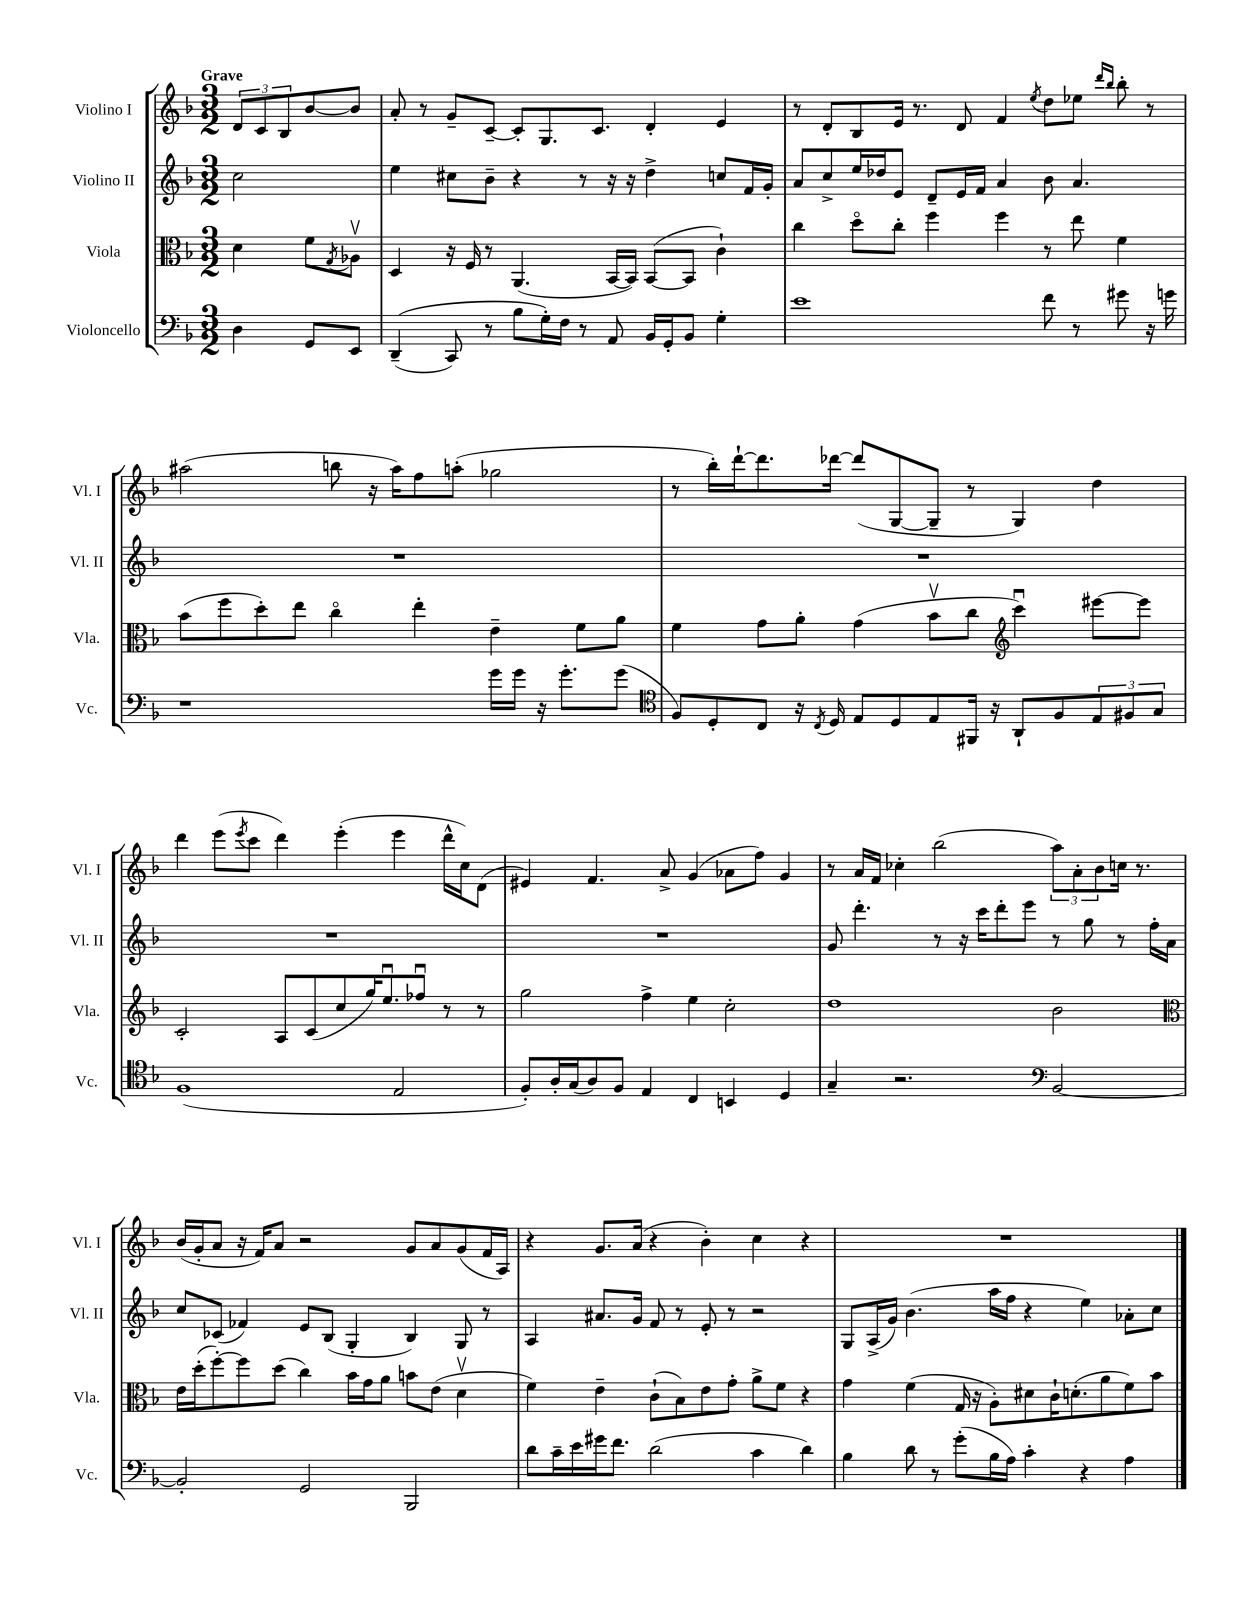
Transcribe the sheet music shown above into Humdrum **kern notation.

**kern	**kern	**kern	**kern
*staff4	*staff3	*staff2	*staff1
*clefF4	*clefC3	*clefG2	*clefG2
*k[b-]	*k[b-]	*k[b-]	*k[b-]
*M3/2	*M3/2	*M3/2	*M3/2
4D\	4d\	2cc\	12d/L
.	.	.	12c/
.	.	.	12B-/
8GG/L	8f\L	.	[8b-/
.	8qG/	.	.
8EE/J	8A-v\J	.	8b-/]J
=	=	=	=
&((4DD~/	4D/	4ee\	8a'/
.	.	.	8r
8CC/)	16r	8cc#\L	8g~/L
.	16F/	.	.
8r	8r	8b-~\J	[8c~/J
8B-\L	(4.AA/	4r	8c'/]L
16G'\L&)	.	.	8.G/
16F\JJ	.	.	.
8r	.	8r	.
.	.	.	8.c/J
8AA/	[16BB-/LL	16r	.
.	16BB-/]JJ)	16r	.
16BB-/LL	([8BB-/L	4dd^\	4d'/
16GG'/J	.	.	.
8BB-/J	8BB-/]J	.	.
4G'\	4c`\)	8cc/L	4e/
.	.	16f/L	.
.	.	16g'/JJ	.
=	=	=	=
1e	4cc\	8a/L	8r
.	.	8cc^/	8d'/L
.	8ddo\L	16ee/L	8B-/
.	.	16dd-/J	.
.	8cc'\J	8e/J	16e/Jk
.	.	.	8.r
.	4ff\	8d~/L	.
.	.	16e/L	8d/
.	.	16f/JJ	.
.	4ff\	4a/	4f/
.	.	.	8qee/
8f\	8r	8b-\	8dd\L
8r	8ee\	4.a/	8ee-\J
.	.	.	16qqddd/LL
.	.	.	16qqbb-/JJ
8g#\	4f\	.	8bb-'\
16r	.	.	8r
16g\	.	.	.
=	=	=	=
1r	(8b-\L	1.r	(2aa#\
.	8ff\	.	.
.	8dd'\)	.	.
.	8ee\J	.	.
.	4cco\	.	8bb\
.	.	.	16r
.	.	.	16aa#\LK)
.	4ee'\	.	8ff\
.	.	.	(8aa'\J
16g\LL	4e~\	.	2gg-\
16g\JJ	.	.	.
16r	.	.	.
8.g'\L	.	.	.
.	8f\L	.	.
(8g\J	8a\J	.	.
=	=	=	=
*clefC4	*	*	*
8F/L)	4f\	1.r	8r
8D'/	.	.	16bb-'\LL)
.	.	.	[16ddd`\J
8C/J	8g\L	.	8.ddd\]
16r	8a'\J	.	.
8qC/	.	.	.
16D/	.	.	[16ddd-\Jk
8E/L	(4g\	.	(8ddd-/]L
8D/	.	.	[8G/
8E/	8b-v\L	.	8G~/]J
16FF#/Jk	8cc\J	.	8r
16r	.	.	.
*	*clefG2	*	*
8AA`/L	4cccu\)	.	4G/)
8F/	.	.	.
12E/	[8eee#\L	.	4dd\
12F#/	.	.	.
.	8eee#\]J	.	.
12G/J	.	.	.
=	=	=	=
(1F	2c'/	1.r	4ddd\
.	.	.	(8eee\L
.	.	.	8qeee/
.	.	.	8ccc\J
.	8A/L	.	4ddd\)
.	(8c/	.	.
.	8cc/	.	(4eee'\
.	16gg/K)	.	.
.	8.eeu/	.	.
2E/	.	.	4eee\
.	8ff-u/J	.	.
.	8r	.	16ddd^^\LL
.	.	.	16cc\J)
.	8r	.	(8d\J
=	=	=	=
8F'/L)	2gg\	1.r	4e#/)
16A'/L	.	.	.
(16G/J	.	.	.
8A/)	.	.	4.f/
8F/J	.	.	.
4E/	4ff^\	.	.
.	.	.	8a^/
4C/	4ee\	.	(4g/
4BB/	2cc'\	.	8a-\L
.	.	.	8ff\J)
4D/	.	.	4g/
=	=	=	=
4G~/	1dd	8g/	8r
.	.	4.ddd'\	16a/LL
.	.	.	16f/JJ
2.r	.	.	4cc-'\
.	.	8r	(2bb-\
.	.	16r	.
.	.	16ccc\LK	.
.	.	8ddd'\	.
.	.	8eee\J	.
*clefF4	*	*	*
[2BB-/	2b-\	8r	12aa\L)
.	.	.	12a'\
.	.	8gg\	.
.	.	.	12b-\
.	.	8r	16cc\Jk
.	.	.	8.r
.	.	16ff'\LL	.
.	.	16a\JJ	.
=	=	=	=
*	*clefC3	*	*
2BB-'/]	16e\LL	8cc/L	(16b-/LL
.	(16dd'\J	.	16g'/J
.	[8ff'\)	(8c-/J	8a/J
.	8ff\]	4f-/)	16r
.	.	.	16f/LK)
.	(8dd\J	.	8a/J
2GG/	4cc\)	8e/L	2r
.	.	(8B-/J	.
.	16b-\LL	4G'/	.
.	16g\J	.	.
.	8a\J	.	.
2BBB-/	8b\L	4B-/)	8g/L
.	(8e\J	.	8a/
.	4dv\	8G/	(8g/
.	.	8r	16f/L
.	.	.	16A/JJ)
=	=	=	=
8d\L	4f\)	4A/	4r
16c~\L	.	.	.
16e\	.	.	.
16g#\J	4e~\	8.a#/L	8.g/L
8.f\J	.	.	.
.	.	16g/Jk	(16a/Jk
(2d\	(8c`\L	8f/	4r
.	8B-\)	8r	.
.	8e\	8e'/	4b-'\)
.	8g'\J	8r	.
4c\	8a^\L	2r	4cc\
.	8f\J	.	.
4d\)	4r	.	4r
=	=	=	=
4B-\	4g\	8G/L	1.r
.	.	(16A^/L	.
.	.	16g/JJ)	.
8d\	(4f\	(4.b-\	.
8r	.	.	.
(8g'\L	16G/	.	.
.	16r	.	.
16B-\L	8A'\L)	16aa\LL	.
16A\JJ)	.	16ff\JJ	.
4c'\	8d#\	4r	.
.	16c`\K	.	.
.	(8.d'\	.	.
4r	.	4ee\)	.
.	8a\	.	.
4A\	8f\)	8a-'\L	.
.	8b-\J	8cc\J	.
==	==	==	==
*-	*-	*-	*-
